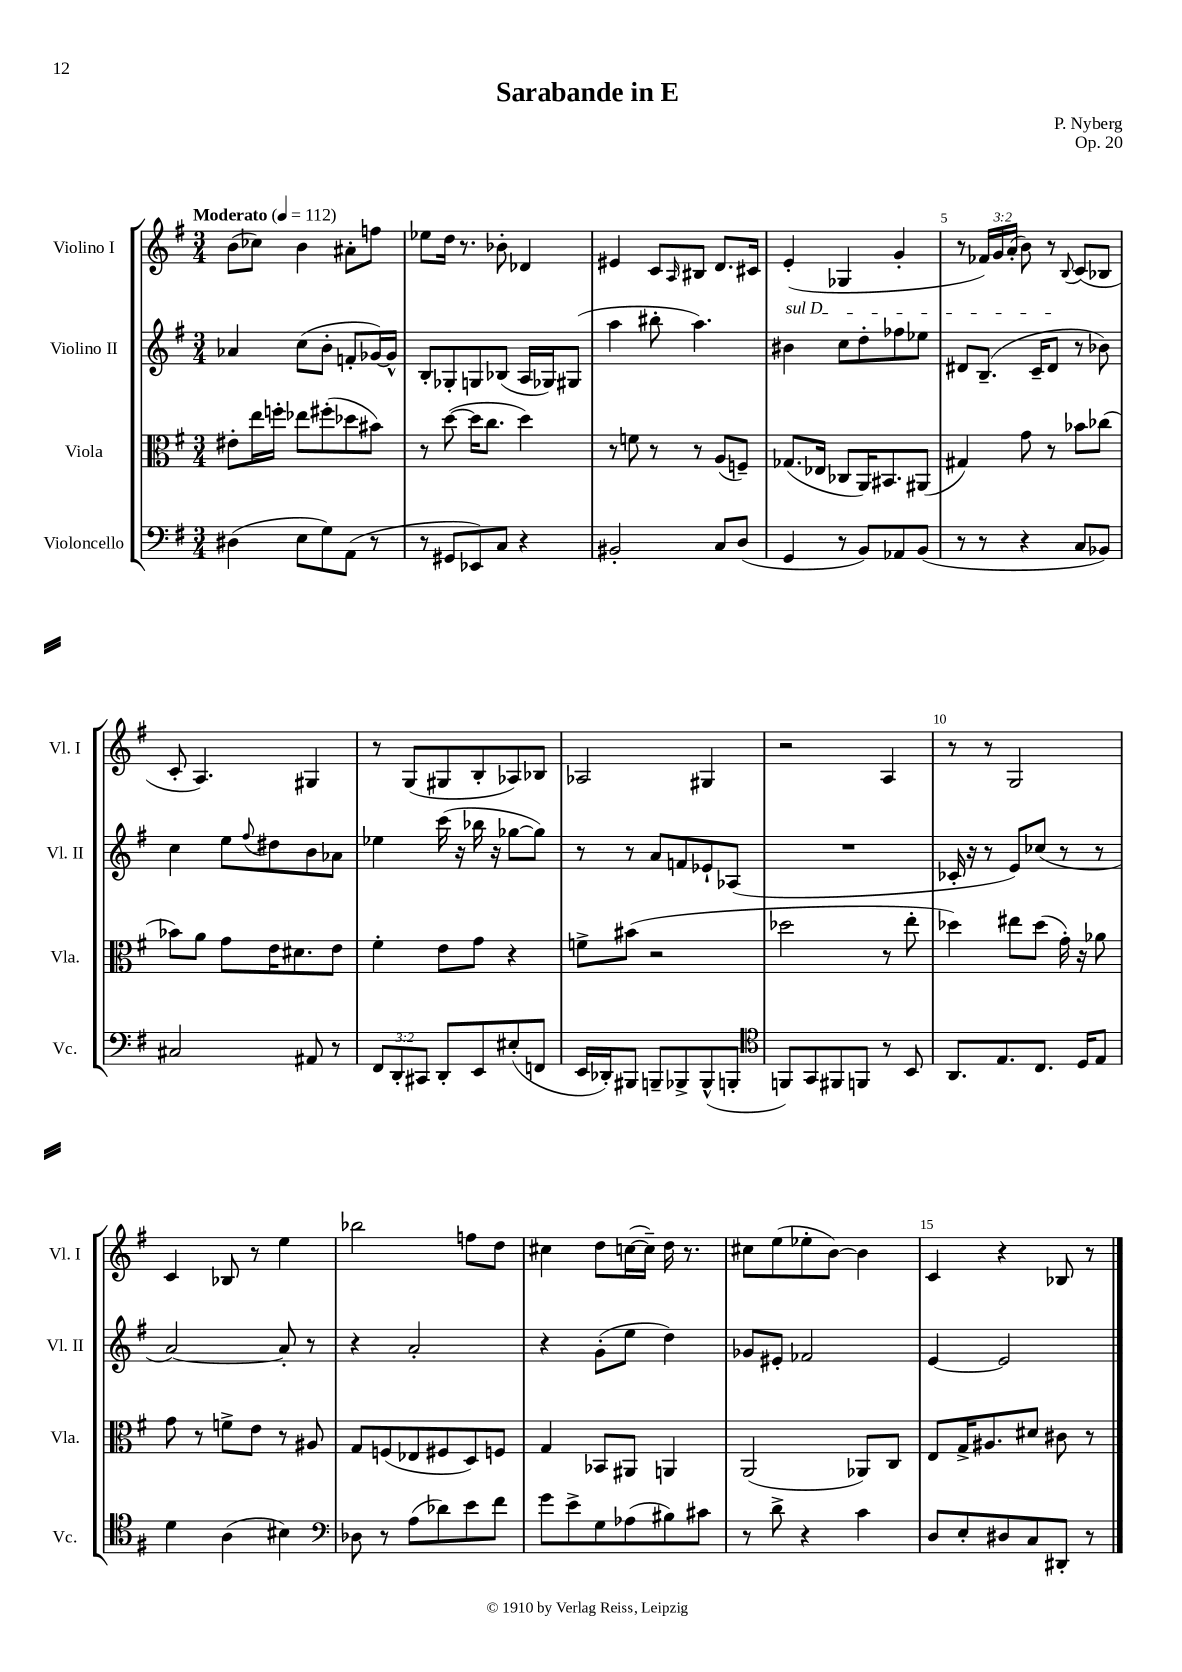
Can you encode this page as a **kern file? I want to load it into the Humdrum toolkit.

**kern	**kern	**kern	**kern
*part4	*part3	*part2	*part1
*staff4	*staff3	*staff2	*staff1
*I"Violoncello	*I"Viola	*I"Violino II	*I"Violino I
*I'Vc.	*I'Vla.	*I'Vl. II	*I'Vl. I
*clefF4	*clefC3	*clefG2	*clefG2
*k[f#]	*k[f#]	*k[f#]	*k[f#]
*M3/4	*M3/4	*M3/4	*M3/4
*MM112	*MM112	*MM112	*MM112
=1	=1	=1	=1
!	!	!	!LO:TX:a:B:t=Moderato
(4D#X\	8e#X'\L	4a-X/	(8b\L
.	16ee\L	.	8cc-X\J)
.	16ffn'\JJ	.	.
8E\L	8ee-X\L	(8cc\L	4b\
8G\)	(8ff#X'\	8b'\J	.
(8AA\J	8dd-X\	8fn'/L	8a#X'\L
8r	8b#X\J)	[16g-X/L)	8ffn\J
.	.	16g-^^/JJ]	.
=2	=2	=2	=2
8r	8r	8B'/L	8ee-X\L
8GG#X/L	([8dd\	8G-X'/	16dd\Jk
.	.	.	8.r
8EE-X/)	16dd\KL]	8Gn/	.
.	8.cc\J	.	.
8C/J	.	(8B-X/J	8b-X'\
4r	4dd\)	16A/LL	4d-X/
.	.	16G-X/J)	.
.	.	(8G#X/J	.
=3	=3	=3	=3
2BB#X'/	8r	4aa\	4e#X/
.	8fn\	.	.
.	8r	8bb#X'\	8c/L
.	.	.	16qqA/
.	8r	4.aa\)	8B#X/J
8C/L	(8A/L	.	8.d/L
(8D/J	8Fn~/J)	.	.
.	.	.	16c#X/Jk
=4	=4	=4	=4
!	!	!LO:TX:a:i:t=sul D	!
4GG/	(8.G-X/L	4b#X\	(4e'/
.	16E-X/Jk	.	.
8r	8C-X/L	8cc\L	4G-X/
8BB/L)	16AA/K)	8dd'\	.
.	8.BB#X/	.	.
8AA-X/	.	8ff-X\	4g'/
(8BB/J	(8AA#X/J	8ee-X\J	.
=5	=5	=5	=5
8r	4G#X/)	8d#X/L	8r
8r	.	(8.B~/J	24f-X/LL)
.	.	.	24g/
.	.	.	(24a'/JJ
4r	8g\	.	8b\)
.	.	16c~/KL	.
.	8r	8d#/J	8r
.	.	.	8qqB/
8C/L	8b-X\L	8r	(8c/L
8BB-X/J)	(8cc-X\J	8b-X\)	8B-X/J
!!LO:LB:g=z
=6	=6	=6	=6
2C#X/	8b-X\L)	4cc\	8c'/
.	8a\J	.	4.A/)
.	8g\L	8ee\L	.
.	.	8qqff#/	.
.	16e\K	8dd#X\	.
.	8.d#X\	.	.
8AA#X/	.	8b\	4G#X/
8r	8e\J	8a-X\J	.
=7	=7	=7	=7
12FF#/L	4f#'\	4ee-X\	8r
12DD'/	.	.	.
.	.	.	(8G/L
12CC#X/J	.	.	.
8DD'/L	8e\L	(16ccc\	8G#X/
.	.	16r	.
8EE/	8g\J	16bb-X\	8B'/
.	.	16r	.
(8E#X'/	4r	[8gg-X\L	8A-X/)
8FFn/J	.	8gg-\J])	8B-X/J
=8	=8	=8	=8
16EE/LL	8fn^\L	8r	2A-X/
16DD-X'/J)	.	.	.
8BBB#X/J	(8b#X\J	8r	.
8BBBn~/L	2r	8a/L	.
8BBB-X^/	.	8fn/	.
(8BBB-^^/	.	8e-X`/	4G#X/
8BBBn'/J	.	(8A-X/J	.
=9	=9	=9	=9
*clefC4	*	*	*
8FFn/L)	2dd-X\	2.r	2r
8GG/	.	.	.
8FF#X/	.	.	.
8FFn/J	.	.	.
8r	8r	.	4A/
8BB/	8ee'\	.	.
=10	=10	=10	=10
8.AA/L	4dd-X\)	16c-X'/	8r
.	.	16r	.
.	.	8r	8r
8.E/	.	.	.
.	8ee#X\L	8e/L)	2G/
8.C/J	(8dd-\J	(8cc-X/J	.
.	16g'\)	8r	.
16D/KL	16r	.	.
8E/J	8a-X\	8r	.
!!LO:LB:g=z
=11	=11	=11	=11
4d\	8g\	[2a/)	4c/
.	8r	.	.
(4A\	8fn^\L	.	8B-X/
.	8e\J	.	8r
4B#X\)	8r	8a'/]	4ee\
.	8A#X/	8r	.
=12	=12	=12	=12
*clefF4	*	*	*
8D-X\	8G/L	4r	2bb-X\
8r	(8Fn/	.	.
(8A\L	8E-X/	2a'/	.
8d-X\)	8F#X/	.	.
8e\	8D/)	.	8ffn\L
8f#\J	8Fn/J	.	8dd\J
=13	=13	=13	=13
8g\L	4G/	4r	4cc#X\
8e^\	.	.	.
8G\	8BB-X/L	(8g'\L	8dd\L
(8A-X\	8AA#X/J	8ee\J	([16ccn\L
.	.	.	16cc~\JJ])
8B#X\)	4AAn/	4dd\)	16dd\
.	.	.	8.r
8c#X\J	.	.	.
=14	=14	=14	=14
8r	(2AA/	8g-X/L	8cc#X\L
8d^\	.	8e#X'/J	(8ee\
4r	.	2f-X/	8ee-X'\
.	.	.	[8b\J)
4c\	8AA-X/L)	.	4b\]
.	8C/J	.	.
=15	=15	=15	=15
8D/L	8E/L	[4e/	4c/
8E'/	16G^/K	.	.
.	8.A#X/	.	.
8D#X/	.	2e/]	4r
8C/	8d#X/J	.	.
8DD#X'/J	8c#X\	.	8B-X/
8r	8r	.	8r
==	==	==	==
*-	*-	*-	*-
